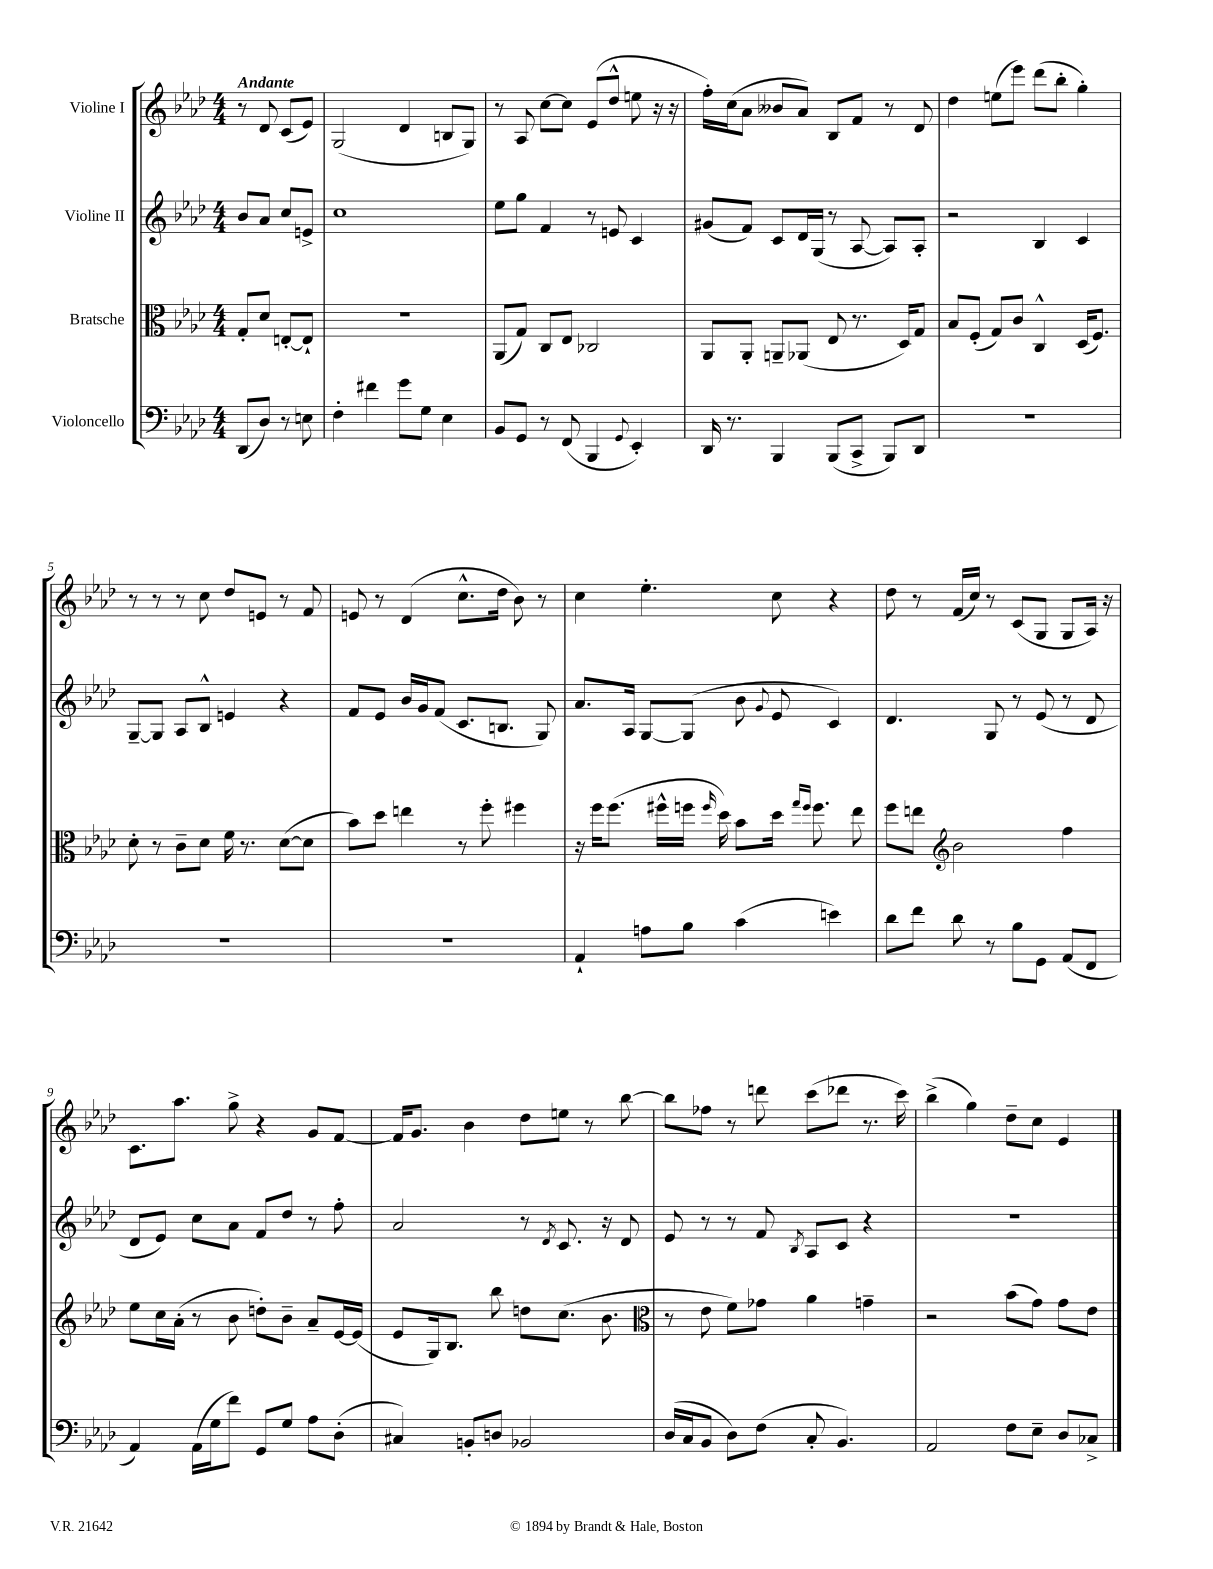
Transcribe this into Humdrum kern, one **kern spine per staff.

**kern	**kern	**kern	**kern
*staff4	*staff3	*staff2	*staff1
*clefF4	*clefC3	*clefG2	*clefG2
*k[b-e-a-d-]	*k[b-e-a-d-]	*k[b-e-a-d-]	*k[b-e-a-d-]
*M4/4	*M4/4	*M4/4	*M4/4
(8DD-	8G'	8b-	8r
8D-)	8d-	8a-	8d-
8r	[8E'	8cc	(8c
8E	8E`]	8e^	8e-)
=	=	=	=
4F'	1r	1cc	(2G
4f#	.	.	.
8g	.	.	4d-
8G	.	.	.
4E-	.	.	8B
.	.	.	8G)
=	=	=	=
8BB-	(8AA-	8ee-	8r
8GG	8G)	8gg	8A-
8r	8C	4f	[8cc
(8FF	8E-	.	8cc]
4BBB-	2C-	8r	(8e-
.	.	8e	8dd-^^
8qqGG	.	.	.
4EE-')	.	4c	8ee
.	.	.	16r
.	.	.	16r
=	=	=	=
16DD-	8AA-	(8g#	16ff')
8.r	.	.	(16cc
.	8AA-'	8f)	8a-
4BBB-	8AA~	8c	8b--
.	(8AA-	16d-	8a-)
.	.	(16G	.
(8BBB-	8E-	8r	8B-
8CC^	8.r	[8A-	8f
8BBB-)	.	8A-])	8r
.	16D-)	.	.
8DD-	8G	8A-'	8d-
=	=	=	=
1r	8B-	2r	4dd-
.	(8F'	.	.
.	8G)	.	(8ee
.	8c	.	8eee-)
.	4C^^	4B-	(8ddd-
.	.	.	8bb-'
.	(16D-	4c	4gg')
.	8.F)	.	.
=	=	=	=
1r	8d-'	[8G~	8r
.	8r	8G]	8r
.	8c~	8A-	8r
.	8d-	8B-^^	8cc
.	16f	4e	8dd-
.	8.r	.	.
.	.	.	8e
.	([8d-	4r	8r
.	8d-]	.	8f
=	=	=	=
1r	8b-)	8f	8e
.	8dd-	8e-	8r
.	4ee	16b-	(4d-
.	.	16g	.
.	.	(8f	.
.	8r	8.c	8.cc^^
.	8ff'	.	.
.	.	8.B	16dd-
.	4ff#	.	8b-)
.	.	8G)	8r
=	=	=	=
4AA-`	16r	8.a-	4cc
.	16ff	.	.
.	(8.ff	.	.
.	.	16A-	.
8A	.	[8G	4.ee-'
.	16ff#^^	.	.
8B-	16ff	(8G]	.
.	16qqff	.	.
.	16dd-)	.	.
(4c	8b-	8b-	.
.	.	8qqg	.
.	16dd-	8e-	8cc
.	16qqgg	.	.
.	16qqff	.	.
.	8.ff	.	.
4e)	.	4c)	4r
.	8ee-	.	.
=	=	=	=
8d-	8ff	4.d-	8dd-
8f	8ee	.	8r
*	*clefG2	*	*
8d-	2b-	.	(16f
.	.	.	16cc)
8r	.	8G	8r
8B-	.	8r	(8c
8GG	.	(8e-	8G
(8AA-	4ff	8r	8G
8FF	.	8d-	16A-)
.	.	.	16r
=	=	=	=
4AA-)	8ee-	8d-	8.c
.	16cc	8e-)	.
.	(16a-'	.	8.aa-
(16AA-	8r	8cc	.
16G	.	.	.
8f)	8b-	8a-	8gg^
8GG	8dd')	8f	4r
8G	8b-~	8dd-	.
8A-	8a-~	8r	8g
(8D-'	[16e-	8ff'	[8f
.	(16e-]	.	.
=	=	=	=
4C#)	8e-	2a-	16f]
.	.	.	8.g
.	16G)	.	.
.	8.B-	.	.
8BB'	.	.	4b-
8D	8bb-	.	.
2BB-	8dd	8r	8dd-
.	.	8qd-	.
.	(8.cc	8.c	8ee
.	.	.	8r
.	8.b-	16r	.
.	.	8d-	[8bb-
=	=	=	=
*	*clefC3	*	*
(16D-	8r	8e-	8bb-]
16C	.	.	.
8BB-	8e-	8r	8ff-
8D-)	8f)	8r	8r
(8F	8g-	8f	8ddd
.	.	8qB-	.
8C'	4a-	8A-	(8ccc
4.BB-)	.	8c	8ddd-
.	4g~	4r	8.r
.	.	.	16ccc)
=	=	=	=
2AA-	2r	1r	(4bb-^
.	.	.	4gg)
8F	(8b-	.	8dd-~
8E-~	8g)	.	8cc
8D-	8g	.	4e-
8C-^	8e-	.	.
==	==	==	==
*-	*-	*-	*-
